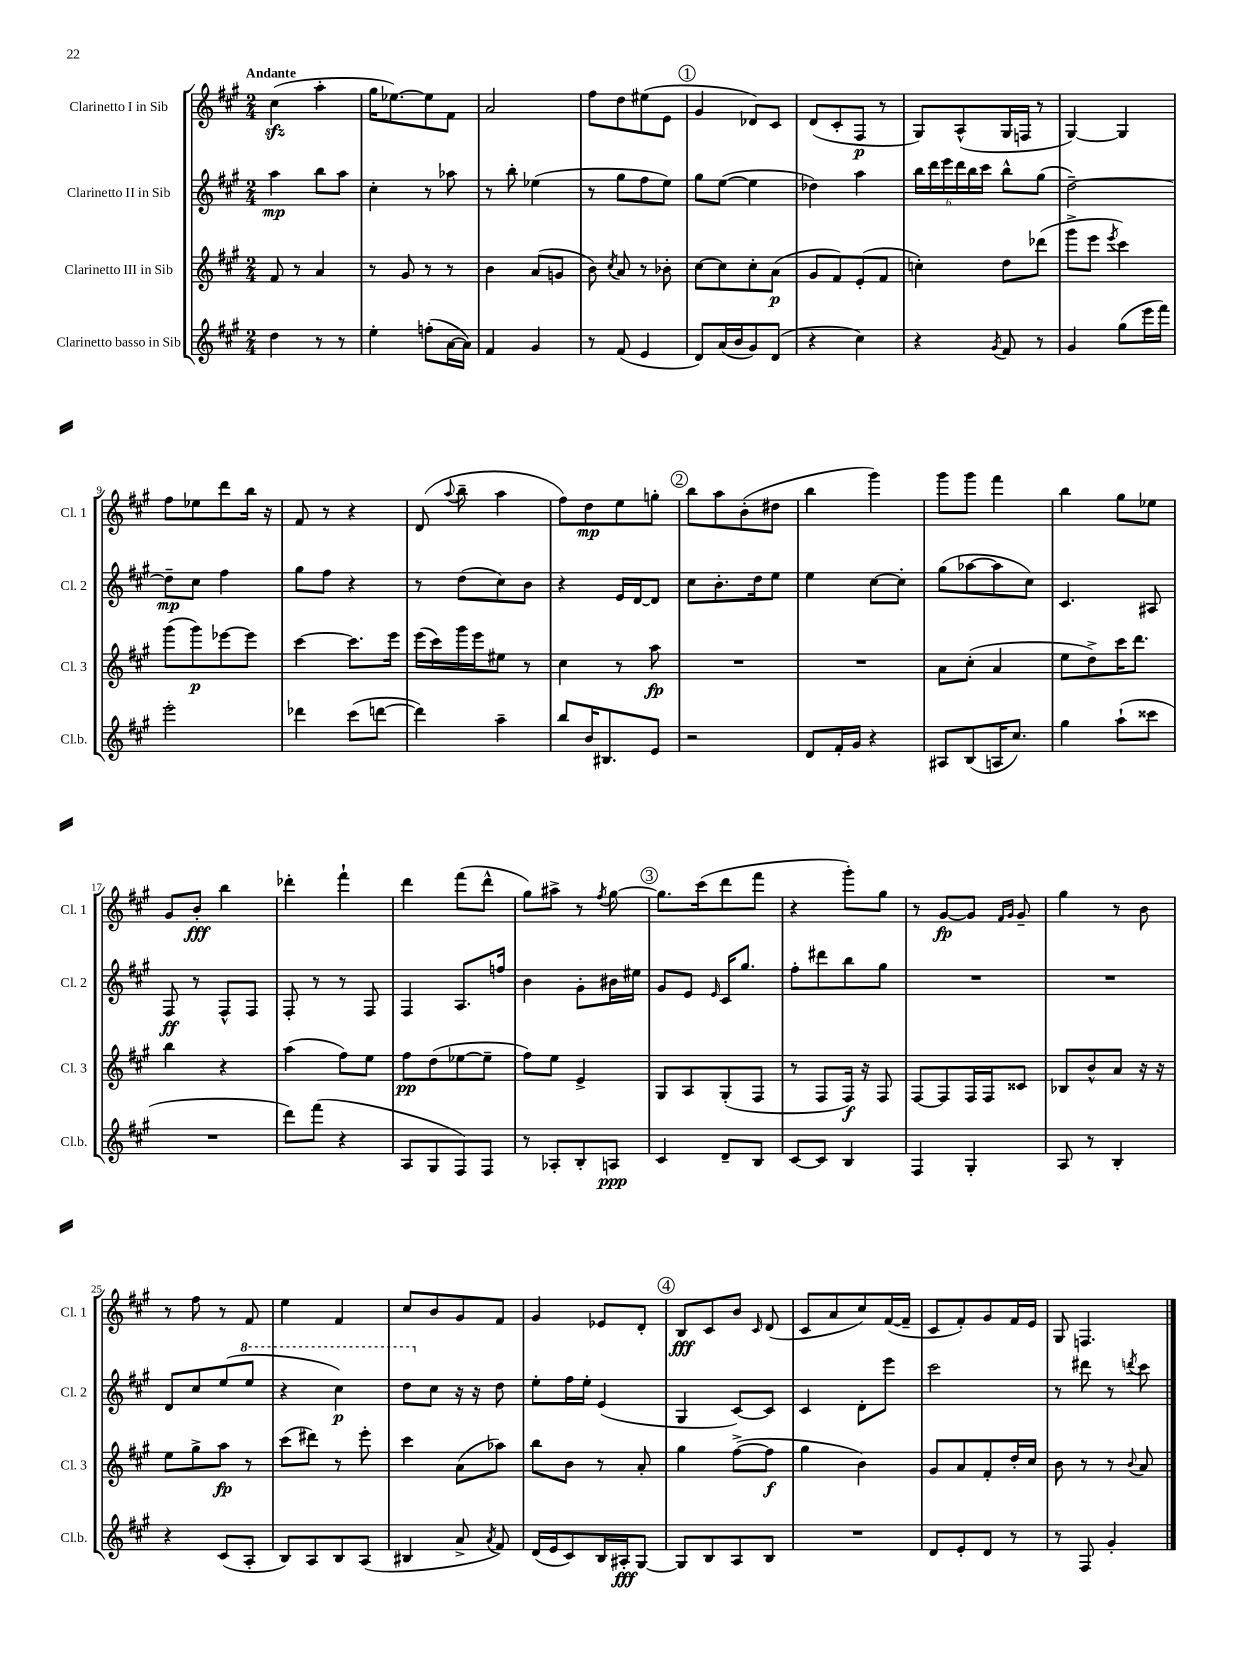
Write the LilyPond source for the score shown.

<<
\new StaffGroup <<
\new Staff = "s0" \with { instrumentName = "Clarinetto I in Sib" shortInstrumentName = "Cl. 1" } {
    \clef treble \key a \major \numericTimeSignature \time 2/4 \tempo "Andante"
    \autoBeamOff cis''4\sfz( a''4-. |
    gis''16[ ees''8.~) ees''8 fis'8] |
    a'2 |
    fis''8[ d''8 eis''8( e'8] |
    \mark \markup { \circle "1" } gis'4 des'8[) cis'8] |
    d'8[( cis'8-. fis8]\p r8 |
    gis8[) a8-^( gis16 f16] r8 |
    gis4~) gis4 |
    fis''8[ ees''8 d'''8 b''16] r16 |
    fis'8 r8 r4 |
    d'8( \appoggiatura { a''8 } b''8-- a''4 |
    fis''8[) d''8\mp e''8 g''8]-. |
    \mark \markup { \circle "2" } b''8[ a''8 b'8-.( dis''8] |
    b''4 gis'''4) |
    gis'''8[ gis'''8] fis'''4 |
    b''4 gis''8[ ees''8] |
    gis'8[ b'8]-.\fff b''4 |
    des'''4-. fis'''4-! |
    d'''4 fis'''8[( d'''8]-^ |
    gis''8[) ais''8]-> r8 \acciaccatura { fis''8 } gis''8~ |
    \mark \markup { \circle "3" } gis''8.[ cis'''16( d'''8 fis'''8] |
    r4 gis'''8[-.) gis''8] |
    r8 gis'8[~\fp gis'8] \grace { fis'16[ gis'16] } gis'8-- |
    gis''4 r8 b'8 |
    r8 fis''8 r8 fis'8 |
    e''4 fis'4 |
    cis''8[ b'8 gis'8 fis'8] |
    gis'4 ees'8[ d'8]-. |
    \mark \markup { \circle "4" } b8[\fff cis'8 b'8] \grace { cis'16 } d'8( |
    cis'8[ a'8 cis''8) fis'16~( fis'16]-- |
    cis'8[ fis'8-.) gis'8 fis'16 e'16] |
    gis8 f4. \bar "|." |
}
\new Staff = "s1" \with { instrumentName = "Clarinetto II in Sib" shortInstrumentName = "Cl. 2" } {
    \clef treble \key a \major \numericTimeSignature \time 2/4
    \autoBeamOff a''4\mp b''8[ a''8] |
    cis''4-. r8 aes''8 |
    r8 b''8-. ees''4( |
    r8 gis''8[ fis''8 e''8]) |
    \mark \markup { \circle "1" } gis''8[ e''8]~( e''4 |
    des''4) a''4 |
    \tuplet 6/4 { b''16[ d'''16 e'''16 d'''16 b''16 cis'''16] } b''8[-^ gis''8]( |
    d''2~--) |
    d''8[--\mp cis''8] fis''4 |
    gis''8[ fis''8] r4 |
    r8 d''8[( cis''8) b'8] |
    r4 e'16[ d'16~ d'8] |
    \mark \markup { \circle "2" } cis''8[ b'8.-. d''16 e''8] |
    e''4 cis''8[~ cis''8]-. |
    gis''8[( aes''8~ aes''8 cis''8]) |
    cis'4. ais8 |
    fis8\ff r8 fis8[-^ fis8] |
    fis8-. r8 r8 fis8 |
    fis4 a8.[ f''16] |
    b'4 gis'8[-. bis'16 eis''16] |
    \mark \markup { \circle "3" } gis'8[ e'8] \grace { e'16 } cis'16[ gis''8.] |
    fis''8[-. dis'''8 b''8 gis''8] |
    R2 |
    R2 |
    d'8[ cis''8 e''8( \ottava #1 e'''8] |
    r4 cis'''4\p) |
    d'''8[ \ottava #0 cis''8] r16 r16 d''8 |
    e''8[-. fis''16 e''16]-. e'4( |
    \mark \markup { \circle "4" } gis4 cis'8[~) cis'8] |
    cis'4 d'8[-. e'''8] |
    cis'''2 |
    r8 dis'''8 r8 \acciaccatura { d'''8 } cis'''8 \bar "|." |
}
\new Staff = "s2" \with { instrumentName = "Clarinetto III in Sib" shortInstrumentName = "Cl. 3" } {
    \clef treble \key a \major \numericTimeSignature \time 2/4
    \autoBeamOff fis'8 r8 a'4 |
    r8 gis'8 r8 r8 |
    b'4 a'8[( g'8] |
    b'8) \acciaccatura { cis''8 } a'8 r8 bes'8-. |
    \mark \markup { \circle "1" } cis''8[~ cis''8 cis''8-. a'8]\p( |
    gis'8[ fis'8) e'8-.( fis'8] |
    c''4-.) d''8[ des'''8]( |
    gis'''8[-> e'''8] \acciaccatura { e'''8 } cis'''4) |
    gis'''8[( gis'''8\p) ees'''8~ ees'''8] |
    cis'''4~ cis'''8.[ e'''16] |
    e'''16[( cis'''16) gis'''16 e'''16 eis''8] r8 |
    cis''4 r8 a''8\fp |
    \mark \markup { \circle "2" } R2 |
    R2 |
    a'8[ cis''8]-.( a'4 |
    e''8[ d''8->) cis'''16 d'''8.] |
    b''4 r4 |
    a''4( fis''8[) e''8] |
    fis''8[\pp d''8( ees''8~ ees''8]-- |
    fis''8[) e''8] e'4-> |
    \mark \markup { \circle "3" } gis8[ a8 gis8-.( fis8] |
    r8 fis8[ fis16]\f) r16 fis8 |
    fis8[~ fis8 fis16 fis16 cisis'8] |
    bes8[ b'8-^ a'8] r16 r16 |
    e''8[ gis''8-> a''8]\fp r8 |
    cis'''8[( dis'''8]) r8 e'''8-. |
    cis'''4 a'8[( aes''8]) |
    b''8[ b'8] r8 a'8-. |
    \mark \markup { \circle "4" } gis''4 fis''8[~->( fis''8]\f |
    gis''4 b'4) |
    gis'8[ a'8 fis'8-. d''16-. cis''16] |
    b'8 r8 r8 \appoggiatura { b'8 } a'8 \bar "|." |
}
\new Staff = "s3" \with { instrumentName = "Clarinetto basso in Sib" shortInstrumentName = "Cl.b." } {
    \clef treble \key a \major \numericTimeSignature \time 2/4
    \autoBeamOff d''4 r8 r8 |
    e''4-. f''8[-.( a'16~ a'16]) |
    fis'4 gis'4 |
    r8 fis'8( e'4 |
    \mark \markup { \circle "1" } d'8[) a'16( b'16 gis'8) d'8]( |
    r4 cis''4) |
    r4 \acciaccatura { gis'8 } fis'8 r8 |
    gis'4 gis''8[( e'''16 fis'''16]) |
    e'''2-. |
    des'''4 cis'''8[( d'''8]~ |
    d'''4) a''4-- |
    b''8[ b'16 bis8. e'8] |
    \mark \markup { \circle "2" } r2 |
    d'8[ fis'16-. gis'16] r4 |
    ais8[ b8( a16 cis''8.]) |
    gis''4 a''8[-!( cisis'''8] |
    R2 |
    d'''8[) fis'''8]( r4 |
    a8[ gis8 fis8) fis8] |
    r8 aes8[-. b8-. a8]\ppp |
    \mark \markup { \circle "3" } cis'4 d'8[-- b8] |
    cis'8[~ cis'8] b4 |
    fis4 gis4-. |
    a8 r8 b4-. |
    r4 cis'8[( a8]-. |
    b8[) a8 b8 a8]( |
    bis4 a'8-> \acciaccatura { a'8 } fis'8) |
    d'16[( e'16 cis'8) b16 ais16-.\fff gis8]~ |
    \mark \markup { \circle "4" } gis8[ b8 a8 b8] |
    R2 |
    d'8[ e'8-. d'8] r8 |
    r8 fis8 gis'4-. \bar "|." |
}
>>
>>
